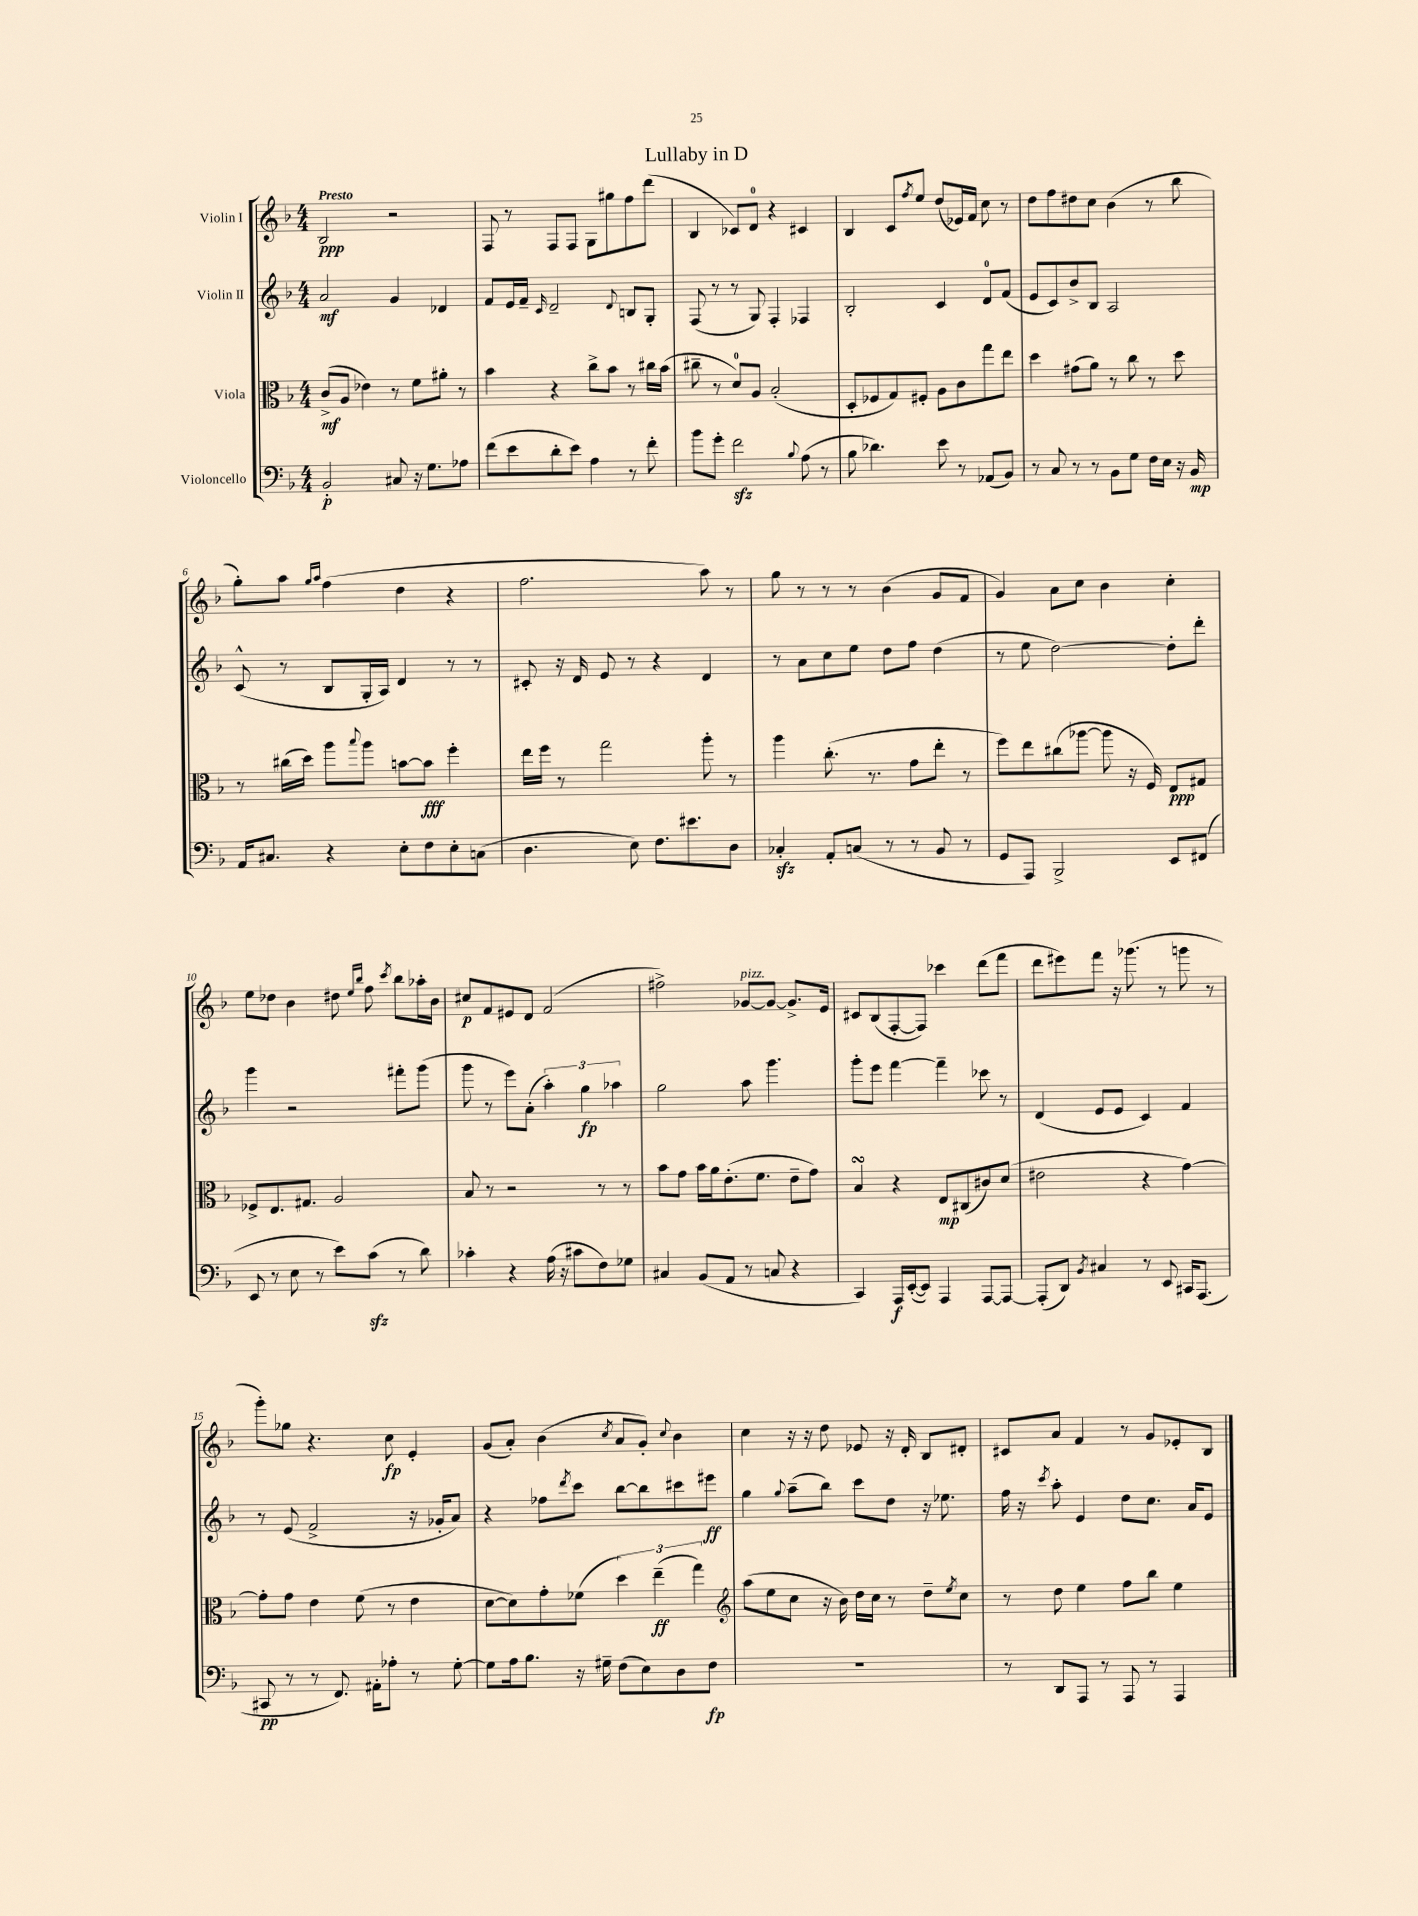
\header { title = "Lullaby in D" }
<<
\new StaffGroup <<
\new Staff = "s0" \with { instrumentName = "Violin I" } {
    \clef treble \key f \major \numericTimeSignature \time 4/4 \tempo "Presto"
    bes2\ppp r2 |
    f8 r8 f8 f8 g8 gis''8 f''8 d'''8( |
    bes4 ces'8) d'8-0 r4 cis'4 |
    bes4 c'8 \acciaccatura { f''8 } e''8 d''8( ees'16) f'16 c''8 r8 |
    d''8 f''8 dis''8 c''8 bes'4( r8 bes''8 |
    g''8-.) a''8 \grace { g''16 a''16 } f''4( d''4 r4 |
    f''2. a''8) r8 |
    g''8 r8 r8 r8 bes'4( g'8 f'8 |
    g'4) a'8 c''8 bes'4 c''4-. |
    e''8 des''8 bes'4 dis''8 \grace { e''16 bes''16 } f''8 \acciaccatura { c'''8 } bes''8 aes''16-. bes'16 |
    cis''8\p f'8 eis'8 d'8 f'2( |
    fis''2->) ges'8~^\markup { \italic "pizz." } ges'8~ ges'8.-> e'16 |
    cis'8 bes8( f8~-. f8) ces'''4 d'''8( f'''8 |
    d'''8 eis'''8) f'''8 r16 ges'''8.( r8 g'''8 r8 |
    g'''8-.) ges''8 r4. c''8\fp e'4-. |
    g'8( a'8-.) bes'4( \acciaccatura { c''8 } a'8 g'8-.) \appoggiatura { c''8 } bes'4 |
    c''4 r16 r16 d''8 ees'8 r16 d'16-. bes8 dis'8-. |
    cis'8 a'8 f'4 r8 g'8 ees'8-. bes8 \bar "|." |
}
\new Staff = "s1" \with { instrumentName = "Violin II" } {
    \clef treble \key f \major \numericTimeSignature \time 4/4
    a'2\mf g'4 des'4 |
    f'8 e'16 f'16-- \grace { c'16 } d'2-- \appoggiatura { d'8 } b8 g8-. |
    f8( r8 r8 g8) f4-. fes4 |
    bes2-. c'4 d'8-0 f'8( |
    e'8 c'8) bes'8-> bes8 a2 |
    c'8-^( r8 bes8 g16-. a16) d'4 r8 r8 |
    cis'8-. r16 d'16 e'8 r8 r4 d'4 |
    r8 a'8 c''8 e''8 d''8 f''8 d''4( |
    r8 e''8 d''2~) d''8-. d'''8-. |
    g'''4 r2 fis'''8-. g'''8( |
    g'''8 r8 e'''8) a'8-.( \tuplet 3/2 { a''4-.) g''4\fp aes''4 } |
    g''2 a''8 g'''4. |
    g'''8-. e'''8 f'''4~ f'''4-- ces'''8 r8 |
    d'4( e'8 e'8 c'4) f'4 |
    r8 e'8( f'2-> r16 ges'16-. a'8) |
    r4 fes''8 \acciaccatura { d'''8 } c'''8 bes''8~ bes''8 cis'''8 eis'''8\ff |
    g''4 \appoggiatura { g''8 } a''8--( bes''8) c'''8 d''8 r16 ees''8. |
    f''16 r16 \acciaccatura { c'''8 } a''8-. e'4 d''8 c''8. a'16 e'8 \bar "|." |
}
\new Staff = "s2" \with { instrumentName = "Viola" } {
    \clef alto \key f \major \numericTimeSignature \time 4/4
    c'8->\mf( a8 ees'4) r8 f'8 ais'8-. r8 |
    bes'4 r4 c''8-> bes'8 r8 cis''16 bes'16( |
    cis''8-- r8 d'8-0) a8 bes2-.( |
    d8-. fes8 g8) fis8-. a8 c'8 g''8 e''8 |
    d''4 gis'8( a'8) r8 c''8 r8 d''8 |
    r8 cis''16( d''16) a''8 \appoggiatura { bes''8 } a''8 b'8~ b'8\fff f''4-. |
    e''16 f''16 r8 g''2 a''8-. r8 |
    a''4 c''8.-.( r8. g'8 e''8-. r8 |
    f''8) e''8 cis''8( aes''8~ aes''8 r16 f16) e8\ppp gis8 |
    fes8-> e8. gis8. a2 |
    bes8 r8 r2 r8 r8 |
    bes'8 g'8 bes'16 a'16 e'8.-.( f'8. e'8-- g'8) |
    bes4\turn r4 e8\mp cis8( cis'8) d'8( |
    eis'2 r4 g'4~) |
    g'8-. g'8 e'4 f'8( r8 e'4 |
    d'8~ d'8) g'8-. fes'8( \tuplet 3/2 { d''4) e''4--\ff( g''4) } |
    \clef treble a''8( e''8 c''8 r16 bes'16) d''16 c''16 r8 d''8-- \acciaccatura { e''8 } c''8 |
    r8 d''8 e''4 f''8 bes''8 e''4 \bar "|." |
}
\new Staff = "s3" \with { instrumentName = "Violoncello" } {
    \clef bass \key f \major \numericTimeSignature \time 4/4
    bes,2-.\p cis8 r16 g8. aes8 |
    f'8( e'8 d'8-. e'8) a4 r8 f'8-. |
    bes'8 g'8-. f'2\sfz \appoggiatura { bes8 } a8( r8 |
    bes8 des'4.) e'8 r8 aes,8( bes,8) |
    r8 c8 r8 r8 bes,8 g8 f16 e16 r16 bes,16\mp |
    a,16 cis8. r4 e8-. f8 e8-. c8( |
    d4. e8) f8. eis'8. d8 |
    ces4-.\sfz a,8-. c8( r8 r8 bes,8 r8 |
    g,8 a,,8) bes,,2-> e,8 fis,8( |
    e,8 r8 e8 r8 e'8) c'8\sfz( r8 d'8) |
    ces'4-. r4 a16( r16 cis'8 f8) ges8 |
    cis4 bes,8( a,8 r8 c8 r4 |
    c,4) a,,16\f e,16~-.( e,8) a,,4 a,,8~ a,,8~ |
    a,,8-.( d,8) \acciaccatura { bes,8 } cis4 r8 e,8 cis,16 a,,8.( |
    cis,8\pp r8 r8 f,8.) ais,16-. aes8-. r8 g8~-. |
    g8 a16 bes8. r16 gis16-- f8( e8) d8 f8\fp |
    R1 |
    r8 d,8 a,,8 r8 a,,8 r8 a,,4 \bar "|." |
}
>>
>>
